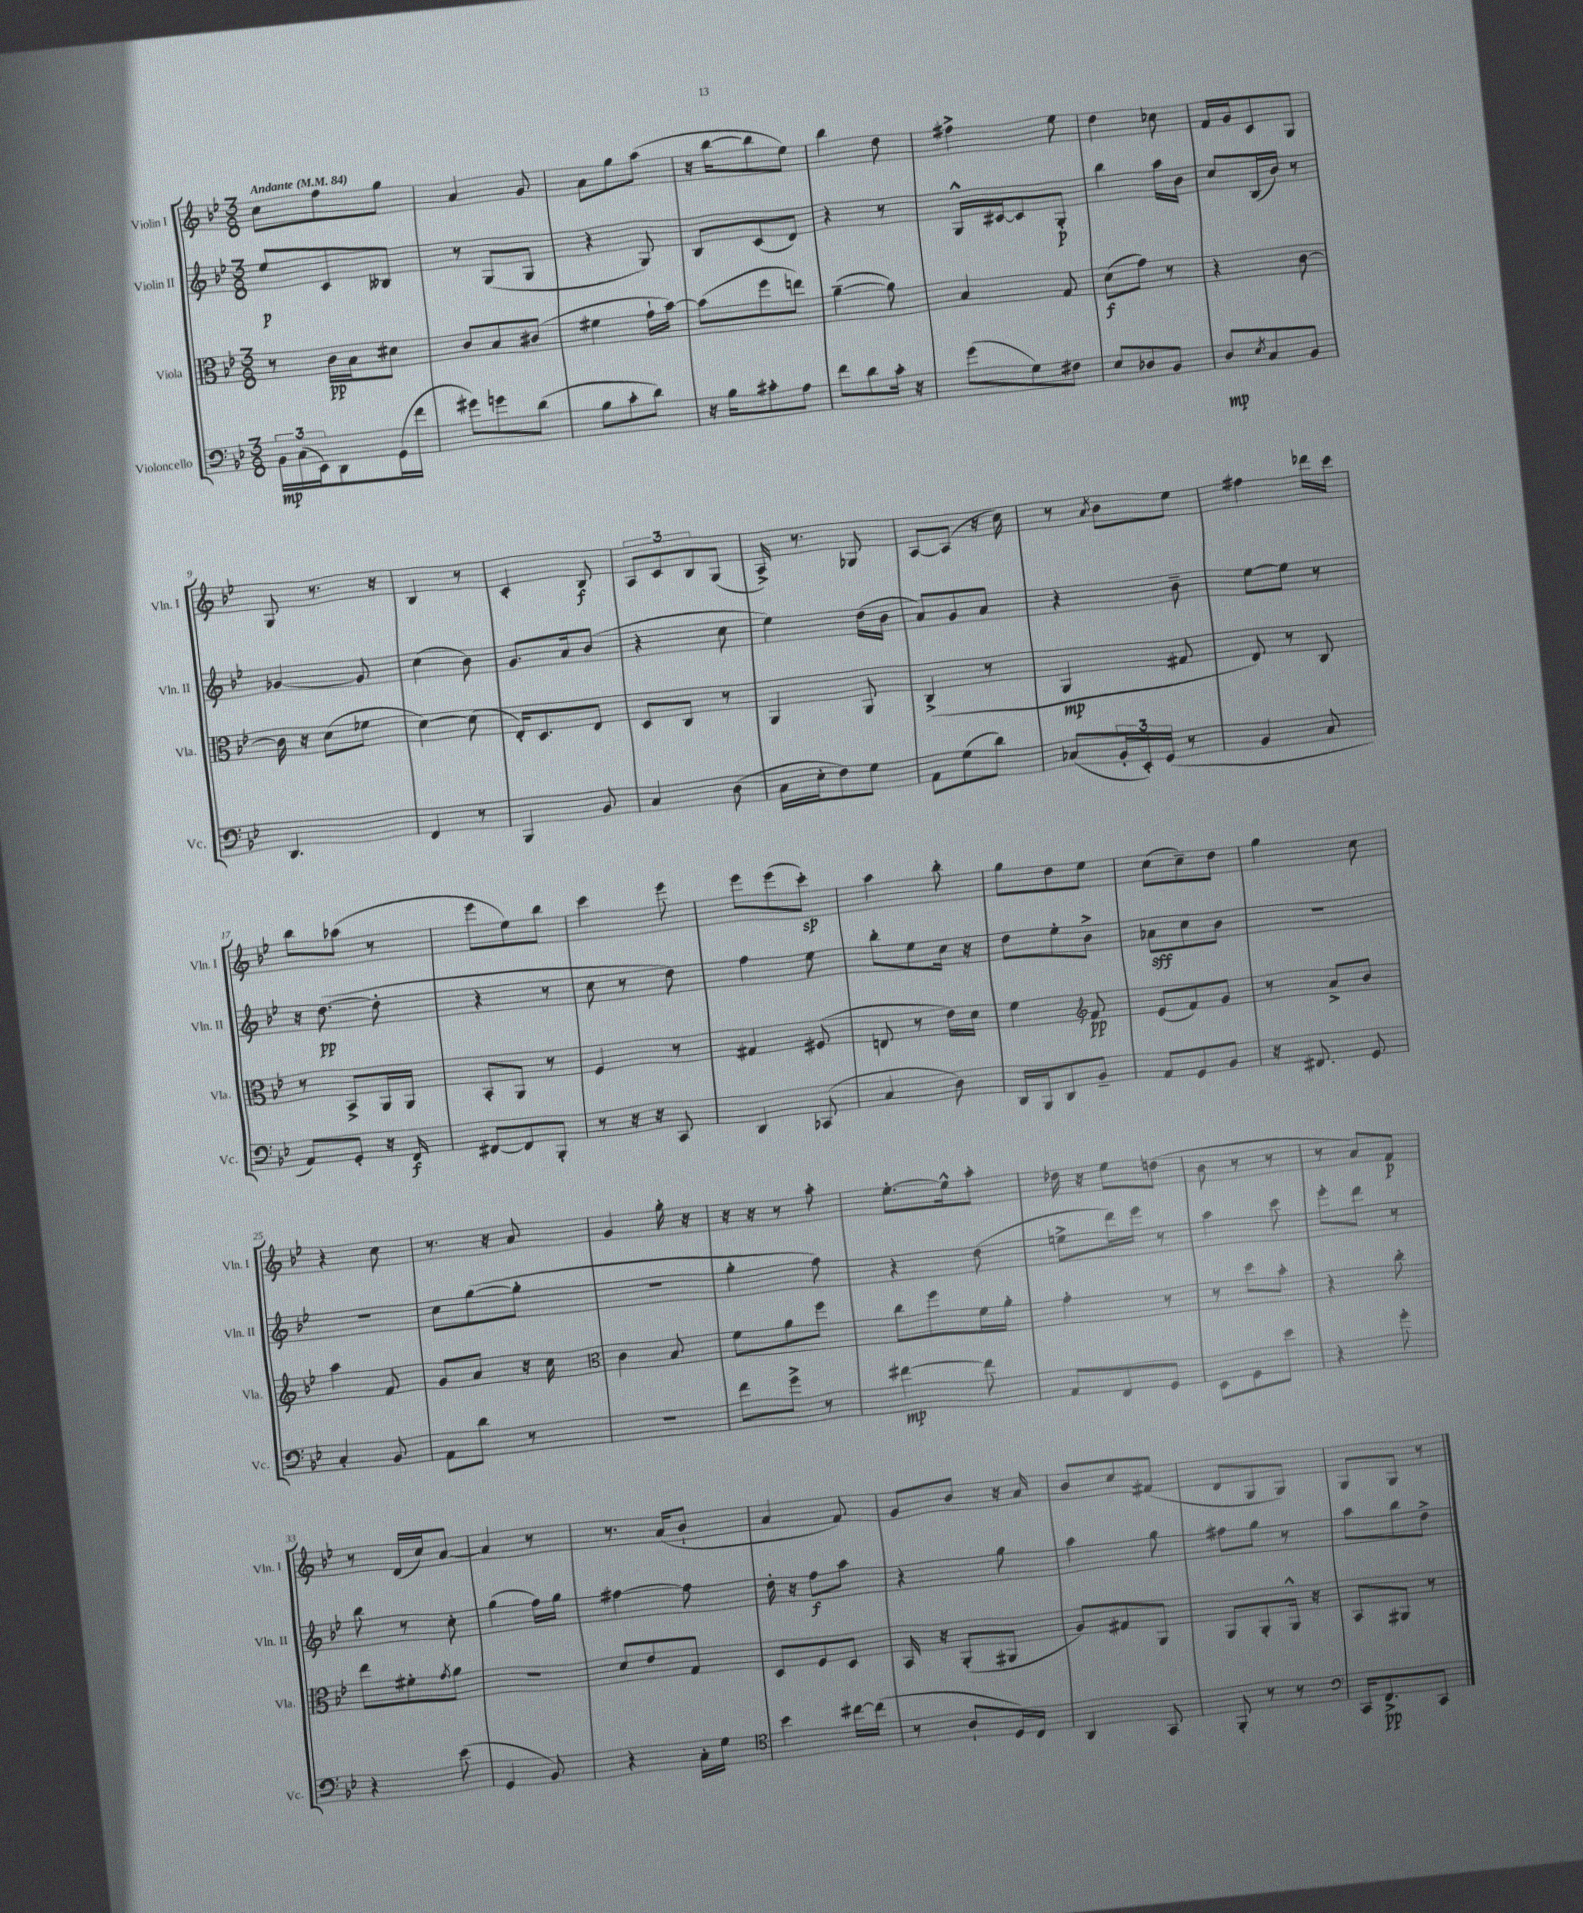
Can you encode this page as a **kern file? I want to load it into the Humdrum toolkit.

**kern	**kern	**kern	**kern
*staff4	*staff3	*staff2	*staff1
*clefF4	*clefC3	*clefG2	*clefG2
*k[b-e-]	*k[b-e-]	*k[b-e-]	*k[b-e-]
*M3/8	*M3/8	*M3/8	*M3/8
*MM84	*MM84	*MM84	*MM84
24BB-\LL	8r	8ee-/L	8cc\L
(24C\	.	.	.
24EE-\J)	.	.	.
8DD\	16c\LL	8c/	8ff\
.	16B-\J	.	.
(16GG\L	8d#\J	8B--/J	8gg\J
16f\JJ	.	.	.
=	=	=	=
8g#\L)	8c/L	8r	4a/
8g\	8B-/	(8G/L	.
(8d\J	(8c#/J	8G/J	8g/
=	=	=	=
8B-\L	4f#\	4r	8a\L
8c'\	.	.	8gg\
8d\J)	16g`\LL	8G/)	(8aa\J
.	[16b-\JJ)	.	.
=	=	=	=
16r	(8b-\]L	8B-/L	16r
16B-\LK	.	.	[16bb-\LK
8c#'\	8ff\	(8c/	8bb-\]
8A\J	8ee\J)	8d/J)	8ee-\J)
=	=	=	=
8f\L	([4a~\	4r	4bb-\
8d\	.	.	.
16c'\Jk	8a\])	8r	8dd\
16r	.	.	.
=	=	=	=
(8g\L	4B-/	16G^^/LL	4ff#^\
.	.	[16c#/J	.
8G\)	.	8c#/]	.
8F#\J	8G/	8G'/J	8ee-\
=	=	=	=
8E-/L	(8d\L	4bb-\	4dd\
8D-/	8g\J)	.	.
8BB-/J	8r	16aa\LL	8cc-\
.	.	16b-\JJ	.
=	=	=	=
8D/L	4r	8cc/L	16f/LL
.	.	.	16g/J
8qE-/	.	.	.
8C/	.	(16B-/L	8c/
.	.	16b-/JJ)	.
8BB-/J	[8c\	8r	8G/J
=	=	=	=
4.DD/	16c\]	[4g-/	8G/
.	16r	.	.
.	(8d\L	.	8.r
.	8f-\J	8g-/]	.
.	.	.	16r
=	=	=	=
4FF/	[4d\)	(4cc\	4B-/
8r	(8d\]	8b-\)	8r
=	=	=	=
4BBB-/	16E-'/LK)	8.g/L	4c'/
.	8.D/	.	.
.	.	16a/k	.
8BB-/	8E-/J	(8b-/J	8B-/
=	=	=	=
4C/	8D/L	4r	12A/L
.	.	.	12c/
.	8C/J	.	.
.	.	.	12B-/
(8D\	8r	8cc\	(8G/J
=	=	=	=
16C\LL	4AA/	4ee-\)	16A^/)
16E-'\J	.	.	8.r
8F\)	.	.	.
8G\J	8AA/	(16dd\LL	8G-/
.	.	16b-\JJ	.
=	=	=	=
8AA\L	(4C^/	8a/L)	[8A/L
(8G\	.	8g/	(8A/]J
8d\J)	8r	8a/J	16r
.	.	.	16cc\)
=	=	=	=
(8C-/L	4AA/	4r	8r
.	.	.	8qa/
24BB-'/L	.	.	8b-\L
24EE-'/)	.	.	.
(24GG/JJ	.	.	.
8r	8G#/	8b-~\	8ee-\J
=	=	=	=
4BB-/	8E-/)	[8ee-\L	4ff#\
.	8r	8ee-\]J	.
8C/	8C/	8r	16ddd-\LL
.	.	.	16ccc\JJ
=	=	=	=
8AA/L)	8r	16r	8bb-\L
.	.	([8.dd\	.
8GG'/J	8BB-^/L	.	(8aa-\J
16r	16AA/L	8dd'\]	8r
16FF/	16AA/JJ	.	.
=	=	=	=
[8FF#/L	8BB-'/L	4r	8eee-\L
8FF#/]	8AA/J	.	8ee-\)
8BBB-'/J	8r	8r	8bb-\J
=	=	=	=
8r	4F/	8cc\	4ccc\
16r	.	8r	.
16r	.	.	.
8CC/	8r	8dd\)	8eee-\
=	=	=	=
4DD/	4G#/	4ff\	8eee-\L
.	.	.	(8eee-\
(8CC-/	(8F#/	8ee-\	8ccc'\J)
=	=	=	=
4C/	8E/	8bb-'\L	4aa\
.	8r	8ee-\	.
8D\)	16e-\LL)	16cc\Jk	8bb-'\
.	16d\JJ	16r	.
=	=	=	=
16DD/LL	4f\	8dd\L	8gg\L
16BBB-/J	.	.	.
8DD/	.	8ee-'\	8dd\
*	*clefG2	*	*
8BB-~/J	8f/	8b-^\J	8ee-\J
=	=	=	=
8AA/L	(8e-/L	8a-\L	(8cc\L
8GG/	8f/)	8cc\	8cc~\)
8BB-/J	8g/J	8b-\J	8dd\J
=	=	=	=
16r	8r	4.r	4gg\
8.FF#/	.	.	.
.	8a^/L	.	.
8GG/	8b-/J	.	8cc\
=	=	=	=
4C'/	4aa\	4.r	4r
8BB-/	8f/	.	8cc\
=	=	=	=
8AA\L	8g/L	8cc\L	8.r
8d\J	8a/J	([8gg\	.
.	.	.	16r
8r	16r	8gg'\]J	8a/
.	16cc\	.	.
=	=	=	=
*	*clefC3	*	*
4.r	4c\	4.r	4g/
.	8B-/	.	16gg'\
.	.	.	16r
=	=	=	=
8f\L	8f\L	4gg'\	16r
.	.	.	16r
8g^\J	8a\	.	8r
8r	8ff\J	8ff\)	8aa'\
=	=	=	=
[4f#\	8cc\L	4r	[8.ee-'\L
.	8ff\	.	.
.	.	.	16ee-^^\]k
8f#\]	16f\L	(8dd\	8aa'\J
.	16a'\JJ	.	.
=	=	=	=
8AA/L	4g'\	8ee^\L	16dd-\
.	.	.	16r
8FF/	.	16ddd\L)	8ee-\L
.	.	16eee-\JJ	.
8GG/J	8r	8r	(8dd\J
=	=	=	=
8EE-\L	8r	4aa\	8b-\
8GG\	8dd\L	.	8r
8e-\J	8b-'\J	8ccc\	8r
=	=	=	=
4r	4r	8eee-'\L	8r
.	.	8ddd\J	8a/L)
8g'\	8cc'\	8r	8f/J
=	=	=	=
4r	8ee-\L	8bb-\	8r
.	8f#'\	8r	(16d/LL
.	.	.	16cc/J)
.	8qg/	.	.
(8e-\	8a\J	8cc'\	[8a/J
=	=	=	=
4GG/	4.r	(4gg\	4a/]
8BB-/)	.	16ff\LL)	8r
.	.	16gg\JJ	.
=	=	=	=
4r	8d/L	[4ff#\	8.r
.	8e-/	.	.
.	.	.	(16a/LK
16C'\LL	8G/J	8ff#\]	8b-`/J
16G\JJ	.	.	.
=	=	=	=
*clefC4	*	*	*
4b-\	8D/L	16dd'\	4a/
.	.	16r	.
.	8F/	8ff\L	.
[16cc#\LL	8D/J	8aa\J	8f/)
(16cc#\]JJ	.	.	.
=	=	=	=
8r	16BB-/	4r	8g/L
.	16r	.	.
8A`/L	(8AA'/L	.	8b-/J
16D/L)	8AA#/J	8gg\	16r
16C/JJ	.	.	16a/
=	=	=	=
4AA/	8A/L)	4aa\	8b-/L
.	8G#/	.	8cc/
8GG/	8AA/J	8gg\	(8f#/J
=	=	=	=
8FF'/	8AA/L	8ff#\L	8d/L
8r	8AA'/	8gg\J	8G/
8r	16AA^^/Jk	8r	8G/J)
.	16r	.	.
=	=	=	=
*clefF4	*	*	*
16CC/LK	8BB-/L	8aa\L	8G/L
8.FF^/	.	.	.
.	8AA#/J	8bb-\	8G/J
8CC/J	8r	8dd^\J	8r
==	==	==	==
*-	*-	*-	*-
